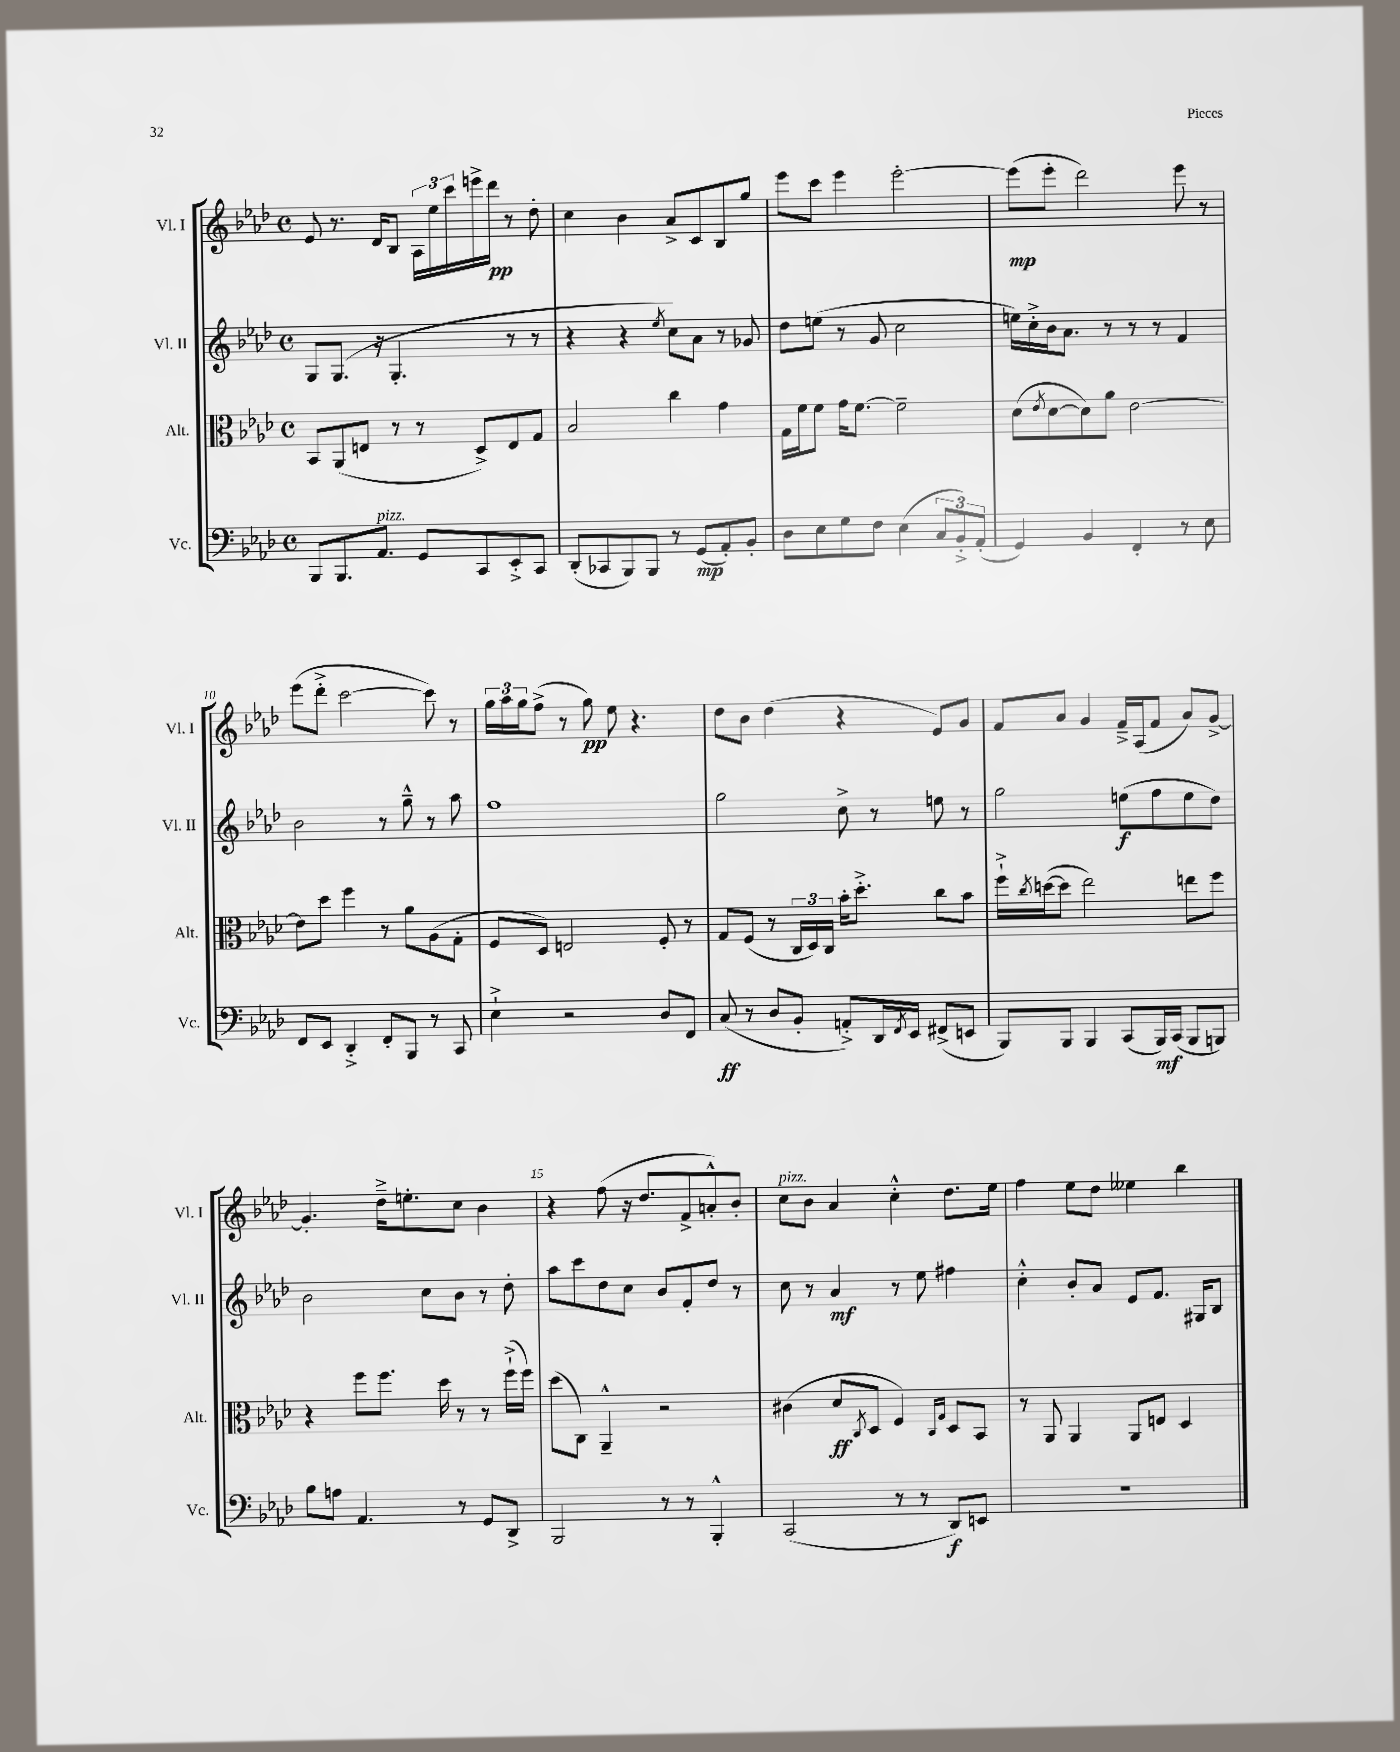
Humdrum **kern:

**kern	**kern	**kern	**kern
*staff4	*staff3	*staff2	*staff1
*clefF4	*clefC3	*clefG2	*clefG2
*k[b-e-a-d-]	*k[b-e-a-d-]	*k[b-e-a-d-]	*k[b-e-a-d-]
*M4/4	*M4/4	*M4/4	*M4/4
*met(c)	*met(c)	*met(c)	*met(c)
8BBB-/L	8BB-/L	8G/L	8e-/
8.BBB-/	(8AA-/	(8.G/J	8.r
.	8E/J	.	.
8.AA-/J	.	16r	16d-/LK
.	8r	4.G'/	8B-/J
8GG/L	8r	.	24A-\LL
.	.	.	24ee-\
.	.	.	24ccc\
8CC/	8D-^/L)	.	16eee^\
.	.	.	16ddd-\JJ
8EE-'^/	8E/	8r	8r
8CC/J	8G/J	8r	8dd-'\
=	=	=	=
(8DD-'/L	2B-/	4r	4cc\
8CC-/	.	.	.
8BBB-/)	.	4r	4b-\
8BBB-/J	.	.	.
.	.	8qee-/	.
8r	4cc\	8cc\L)	8a-^/L
(8GG/L	.	8a-\J	8c/
8AA-'/)	4g\	8r	8B-/
8BB-'/J	.	8g-/	8gg/J
=	=	=	=
8D-\L	16G\LL	8dd-\L	8eee-\L
.	16f\J	.	.
8E-\	8f\J	(8ee\J	8ccc\J
8G\	16g\LK	8r	4eee-\
.	[8.f\J	.	.
8F\J	.	8g/	.
(4E-\	2f~\]	2cc\	[2eee-'\
12C/L	.	.	.
12BB-'^/)	.	.	.
(12AA-'/J	.	.	.
=	=	=	=
4GG/)	(8d-\L	16ee\LL)	(8eee-\]L
.	.	16cc'^\	.
.	8qe-/	.	.
.	[8d-\	16b-\J	8eee-'\J
.	.	8.a-\J	.
4BB-/	8d-\])	.	2ddd-\)
.	8a-\J	8r	.
4FF'/	[2e-\	8r	.
.	.	8r	.
8r	.	4f/	8eee-\
8E-\	.	.	8r
=	=	=	=
8FF/L	8e-\]L	2b-\	(8eee-\L
8EE-/J	8dd-\J	.	8ddd-'^\J
4DD-'^/	4ff\	.	[2ccc\
8FF'/L	8r	8r	.
8BBB-/J	8a-\L	8gg~^^\	.
8r	(8A-\	8r	8ccc\])
8CC/	8G'\J	8aa-\	8r
=	=	=	=
4E-`^\	8F/L	1ff	24gg\LL
.	.	.	24aa-\
.	.	.	24gg\J
.	8D-/J)	.	(8ff^\J
2r	2E/	.	8r
.	.	.	8gg\)
.	.	.	8ee-\
.	.	.	4.r
8D-/L	8F'/	.	.
8FF/J	8r	.	.
=	=	=	=
(8C/	8G/L	2gg\	8dd-\L
8r	(8F/J	.	8b-\J
8D-/L	8r	.	(4dd-\
8BB-'/J	24C/LL	.	.
.	24D-/)	.	.
.	24C/JJ	.	.
8AA'^/L)	16b-'\LK	8cc^\	4r
.	8.dd-'^\J	.	.
16DD-/L	.	8r	.
8qFF/	.	.	.
16EE-/JJ	.	.	.
(8FF#^/L	8cc\L	8ee\	8e-/L)
8EE/J	8b-\J	8r	8g/J
=	=	=	=
8BBB-/L)	16ff`^\LL	2gg\	8f/L
.	8qcc/	.	.
.	([16dd\J	.	.
8BBB-/J	8dd\]J	.	8a-/J
4BBB-/	2ee-\)	.	4g/
(8CC/L	.	(8ee\L	16f~^/LL
.	.	.	(16A-/J
16BBB-/L)	.	8ff\	8f/J
(16CC/JJ	.	.	.
8BBB-/L	8ee\L	8ee\	8a-/L)
8BBB/J)	8ff\J	8dd-\J)	[8g^/J
=	=	=	=
8B-\L	4r	2b-\	4.g'/]
8A\J	.	.	.
4.AA-/	8ff\L	.	.
.	8.ff\J	.	16dd-~^\LK
.	.	.	8.ee'\
.	.	8cc\L	.
.	16dd-\	.	.
8r	8r	8b-\J	8cc\J
8GG/L	8r	8r	4b-\
8DD-^/J	(16ff`^\LL	8dd-'\	.
.	16ff\JJ)	.	.
=	=	=	=
2BBB-/	(8dd-\L	8aa-\L	4r
.	8C\J)	8ccc\	.
.	4AA-~^^/	8dd-\	(8ff\
.	.	8cc\J	16r
.	.	.	8.dd-/L
8r	2r	8b-/L	.
8r	.	8f'/	8f^/
4BBB-'^^/	.	8dd-/J	8a'^^/)
.	.	8r	8b-'/J
=	=	=	=
(2CC/	(4c#\	8cc\	8cc\L
.	.	8r	8b-\J
.	8d-/L	4a-/	4a-/
.	8qC/	.	.
.	8D-/J	.	.
8r	4F/)	8r	4cc'^^\
8r	.	8ee-\	.
.	16qqC/LL	.	.
.	16qqG/JJ	.	.
8DD-/L)	8D-/L	4ff#\	8.dd-\L
8EE/J	8BB-/J	.	.
.	.	.	16ee-\Jk
=	=	=	=
1r	8r	4cc'^^\	4ff\
.	8AA-/	.	.
.	4AA-/	8b-'/L	8ee-\L
.	.	8a-/J	8dd-\J
.	8AA-/L	8e-/L	4ee--\
.	8E/J	8.f/J	.
.	4D-/	.	4bb-\
.	.	16G#/LK	.
.	.	8B-/J	.
==	==	==	==
*-	*-	*-	*-
